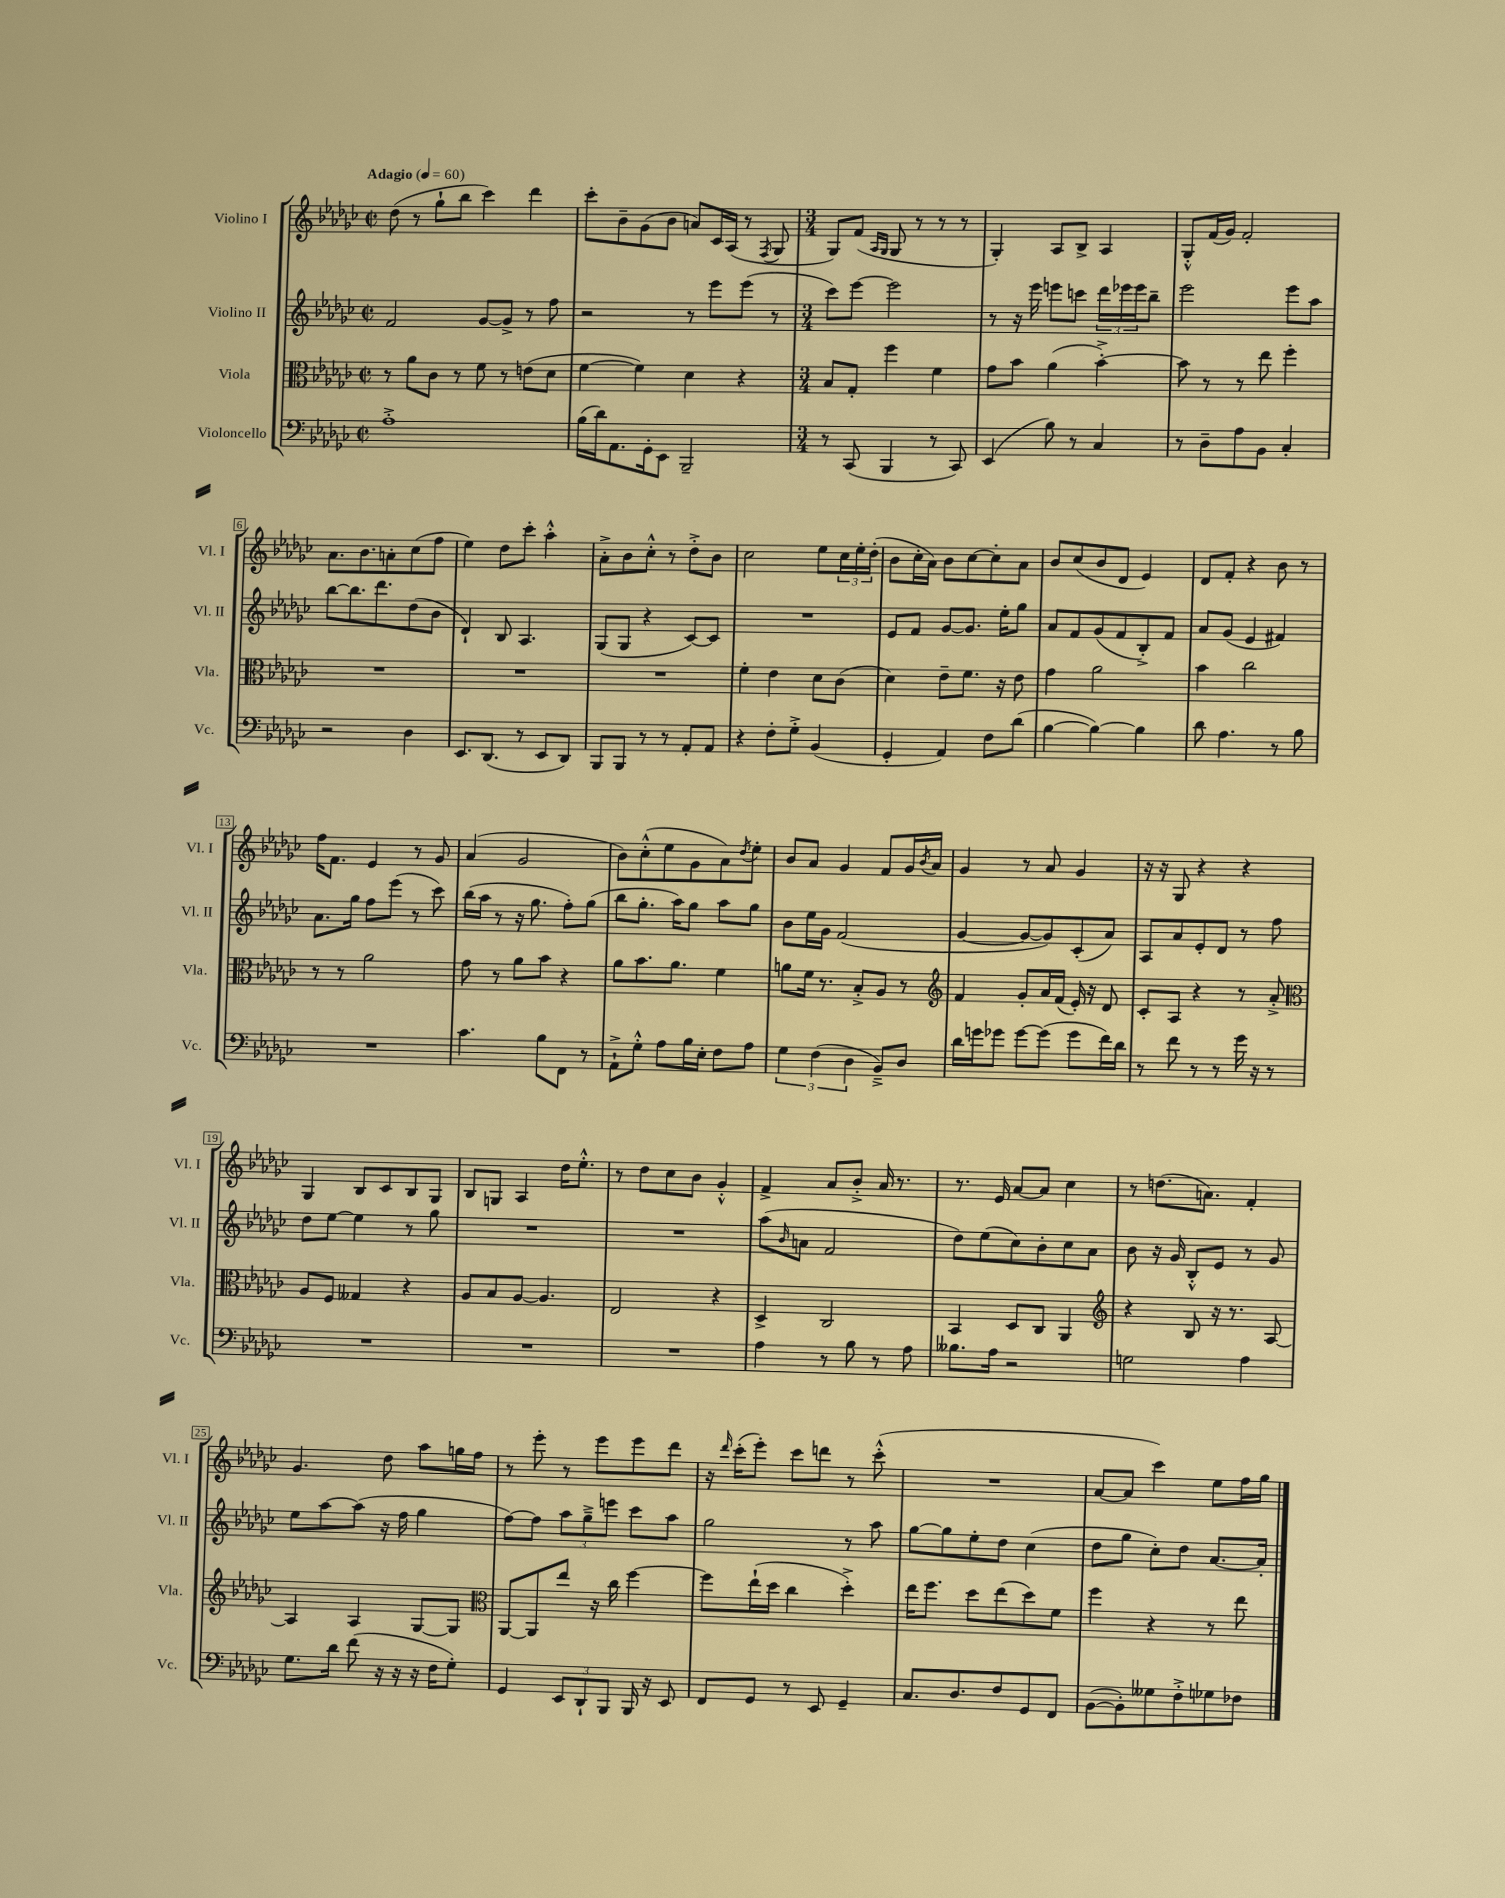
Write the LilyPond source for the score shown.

<<
\new StaffGroup <<
\new Staff = "s0" \with { instrumentName = "Violino I" shortInstrumentName = "Vl. I" } {
    \clef treble \key ges \major \defaultTimeSignature \time 2/2 \tempo "Adagio" 4 = 60
    des''8( r8 ges''8-! bes''8 ces'''4) des'''4 |
    ces'''8-. bes'8-- ges'8( bes'8 a'8) ces'16 aes16( r8 \acciaccatura { f8 } ges8 |
    \numericTimeSignature \time 3/4 ges8) f'8( \grace { aes16 ges16 } ges8 r8 r8 r8 |
    ges4-.) aes8 bes8-> aes4 |
    ges8-.-^ f'16( ges'16) f'2-. |
    aes'8. bes'8. a'8-. ces''8( f''8 |
    ees''4) des''8 ces'''8-. aes''4-.-^ |
    aes'8-.-> bes'8 ces''8-.-^ r8 des''8-.-> bes'8 |
    ces''2 ees''8 \tuplet 3/2 { ces''16 ees''16-. des''16-.( } |
    bes'8 ces''16-. aes'16) bes'8 ces''8~ ces''8-. aes'8 |
    bes'8 ces''8( bes'8 des'8 ees'4) |
    des'8 f'8-. r4 bes'8 r8 |
    f''16 f'8. ees'4 r8 ges'8 |
    aes'4( ges'2 |
    bes'8) ces''8-.-^( ees''8 ges'8 aes'8) \acciaccatura { des''8 } ees''8-. |
    bes'8 aes'8 ges'4 f'8 ges'16 \acciaccatura { bes'8 } aes'16 |
    ges'4 r8 aes'8 ges'4 |
    r16 r16 ges8 r4 r4 |
    ges4 bes8 ces'8 bes8 ges8 |
    bes8 g8 aes4 des''16 ees''8.-.-^ |
    r8 des''8 ces''8 bes'8 ges'4-.-^ |
    f'4-> aes'8 bes'8-.-> aes'16 r8. |
    r8. ees'16 aes'8~ aes'8 ces''4 |
    r8 d''8.( a'8.) f'4-. |
    ges'4. des''8 aes''8 g''16 f''16 |
    r8 ees'''8-. r8 ees'''8 ees'''8 des'''8 |
    r16 \grace { des'''16 } ces'''16-.( ees'''8-.) ces'''8 d'''8 r8 ces'''8-.-^( |
    R2. |
    aes'8~ aes'8 ces'''4) ees''8 f''16 ges''16 \bar "|." |
}
\new Staff = "s1" \with { instrumentName = "Violino II" shortInstrumentName = "Vl. II" } {
    \clef treble \key ges \major \defaultTimeSignature \time 2/2
    f'2 ges'8~ ges'8-> r8 f''8 |
    r2 r8 ees'''8 ees'''8( r8 |
    \numericTimeSignature \time 3/4 ces'''8) ees'''8~ ees'''2 |
    r8 r16 ees'''16 e'''8 c'''8 \tuplet 3/2 { des'''16 ees'''16 ees'''16 } bes''8-- |
    ees'''2 ees'''8 aes''8 |
    bes''8~ bes''8. des'''8. des''8( bes'8 |
    des'4-!) bes8 aes4. |
    ges8( ges8 r4 ces'8~) ces'8 |
    R2. |
    ees'8 f'8 ges'8~ ges'8. ees''16-. ges''8 |
    aes'8 f'8 ges'8( f'8 bes8-.->) f'8 |
    aes'8 ges'8( ees'4 fis'4) |
    aes'8. ges''16 f''8 ees'''8( r8 ces'''8) |
    bes''16( aes''16 r8 r16 ges''8. f''8-.) ges''8( |
    bes''8 ges''8.-. aes''16) ges''8 aes''8 ges''8 |
    bes'8 ees''16 ges'16 f'2( |
    ges'4~ ges'8~ ges'8) ces'8-.( aes'8) |
    aes8 aes'8 ees'8-. des'8 r8 f''8 |
    des''8 ees''8~ ees''4 r8 ges''8 |
    R2. |
    R2. |
    aes''8( \grace { bes'16 } a'8 f'2 |
    des''8) ees''8( ces''8) bes'8-. ces''8 aes'8 |
    bes'8 r16 ges'16 bes8-.-^ ees'8 r8 ges'8 |
    ees''8 aes''8~ aes''8( r16 f''16 ges''4 |
    f''8~) f''8 \tuplet 3/2 { aes''8 ges''8---> e'''8 } ces'''8 aes''8 |
    ges''2 r8 aes''8 |
    ges''8~ ges''8 ees''8-. des''8 ces''4( |
    des''8 ges''8 ces''8-.) des''8 aes'8.~ aes'16-. \bar "|." |
}
\new Staff = "s2" \with { instrumentName = "Viola" shortInstrumentName = "Vla." } {
    \clef alto \key ges \major \defaultTimeSignature \time 2/2
    r8 aes'8 ces'8 r8 f'8 r8 e'8( des'8 |
    f'4~ f'4) des'4 r4 |
    \numericTimeSignature \time 3/4 bes8 ges8-. f''4 f'4 |
    ges'8 bes'8 aes'4( bes'4~-.->) |
    bes'8 r8 r8 ees''8 f''4-. |
    R2. |
    R2. |
    R2. |
    f'4-. ees'4 des'8 ces'8( |
    des'4) ees'8-- f'8. r16 ees'8 |
    ges'4 aes'2 |
    bes'4 ces''2 |
    r8 r8 aes'2 |
    ges'8 r8 aes'8 bes'8 r4 |
    aes'8 bes'8. aes'8. f'4 |
    a'8 f'16 r8. bes8-.-> aes8 r8 |
    \clef treble f'4 ges'8-. aes'16 f'16( ees'16-.) r16 des'8 |
    ces'8-. aes8 r4 r8 aes'8-.-> |
    \clef alto aes8 f8 geses4 r4 |
    aes8 bes8 aes8~ aes4. |
    ees2 r4 |
    des4-> ces2 |
    bes,4 des8 ces8 aes,4 |
    \clef treble r4 bes8 r16 r8. aes8~ |
    aes4 aes4 ges8~ ges8 |
    \clef alto aes,8~ aes,8 ees''8 r16 ces''16 f''4~ |
    f''8 ees''16-!( des''16 ces''4 des''4-.->) |
    ees''16 f''8. des''8 ees''8( des''8) f'8 |
    f''4 r4 r8 ees''8 \bar "|." |
}
\new Staff = "s3" \with { instrumentName = "Violoncello" shortInstrumentName = "Vc." } {
    \clef bass \key ges \major \defaultTimeSignature \time 2/2
    aes1-.-> |
    bes16( des'16) aes,8. ges,16-. ees,8 bes,,2-- |
    \numericTimeSignature \time 3/4 r8 ces,8( bes,,4 r8 ces,8) |
    ees,4( bes8) r8 ces4 |
    r8 des8-- aes8 bes,8 ces4-. |
    r2 des4 |
    ees,8. des,8.( r8 ees,8 des,8) |
    bes,,8 bes,,8 r8 r8 aes,8-. aes,8 |
    r4 f8-. ges8-.-> bes,4( |
    ges,4-. aes,4) f8 des'8( |
    bes4~ bes4~) bes4 |
    des'8 aes4. r8 bes8 |
    R2. |
    ces'4. bes8 f,8 r8 |
    aes,8-!-> ges8-.-^ aes8 bes16 ees16-. f8 aes8 |
    \tuplet 3/2 { ges4 f4( des4 } bes,8--->) des8 |
    des'16 g'16 ges'8 ges'8~ ges'8( ges'8 f'16) des'16 |
    r8 f'8 r8 r8 ges'16 r16 r8 |
    R2. |
    R2. |
    R2. |
    aes4 r8 bes8 r8 aes8 |
    beses8. aes16 r2 |
    g2 aes4 |
    ges8. des'16 f'8( r16 r16 r16 f16 ges8-.) |
    ges,4 \tuplet 3/2 { ees,8 des,8-! bes,,8 } bes,,16 r16 ees,8 |
    f,8 ges,8 r8 ees,8 ges,4-- |
    ces8. des8. f8 ges,8 f,8 |
    bes,8~( bes,8-.) geses8 f8-.-> ges8 fes8 \bar "|." |
}
>>
>>
\layout { \context { \Score \override BarNumber.stencil = #(make-stencil-boxer 0.1 0.3 ly:text-interface::print) } }
